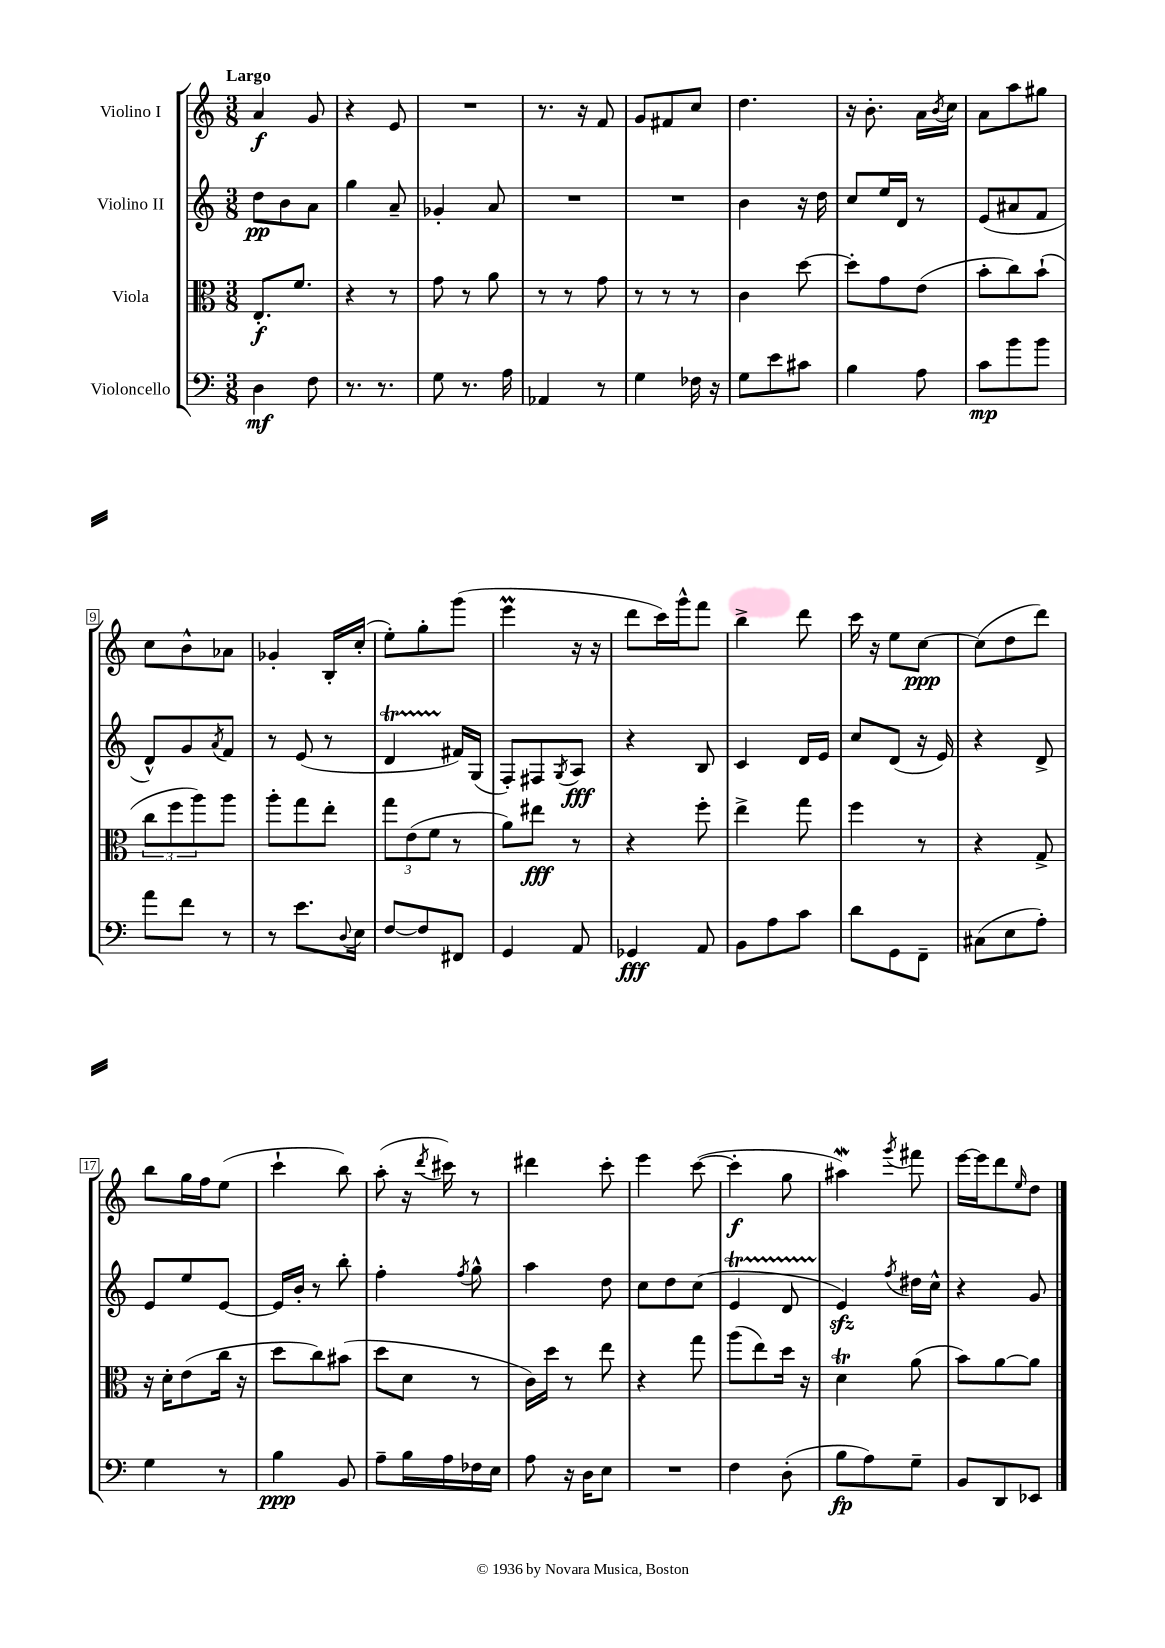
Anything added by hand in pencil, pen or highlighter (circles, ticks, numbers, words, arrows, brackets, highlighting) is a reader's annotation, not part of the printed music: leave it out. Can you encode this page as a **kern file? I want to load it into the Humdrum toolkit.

**kern	**kern	**kern	**kern
*staff4	*staff3	*staff2	*staff1
*clefF4	*clefC3	*clefG2	*clefG2
*k[]	*k[]	*k[]	*k[]
*M3/8	*M3/8	*M3/8	*M3/8
4D	8.E'	8dd	4a
.	.	8b	.
.	8.f	.	.
8F	.	8a	8g
=	=	=	=
8.r	4r	4gg	4r
8.r	.	.	.
.	8r	8a~	8e
=	=	=	=
8G	8g	4g-'	4.r
8.r	8r	.	.
.	8a	8a	.
16A	.	.	.
=	=	=	=
4AA-	8r	4.r	8.r
.	8r	.	.
.	.	.	16r
8r	8g	.	8f
=	=	=	=
4G	8r	4.r	8g
.	8r	.	8f#
16F-	8r	.	8cc
16r	.	.	.
=	=	=	=
8G	4c	4b	4.dd
8e	.	.	.
8c#	[8dd	16r	.
.	.	16dd	.
=	=	=	=
4B	8dd']	8cc	16r
.	.	.	8.b'
.	8g	16ee	.
.	.	16d	.
8A	(8e	8r	16a
.	.	.	8qb
.	.	.	16cc
=	=	=	=
8c	8b'	(8e	8a
8b	8cc)	8a#	8aa
8b	(8b`	8f	8gg#
=	=	=	=
8a	12cc	8d^^)	8cc
.	12ff	.	.
8f	.	8g	8b^^
.	12aa)	.	.
.	.	8qa	.
8r	8aa	8f	8a-
=	=	=	=
8r	8aa'	8r	4g-'
8.e	8gg	(8e	.
.	8ee'	8r	16B'
8qqD	.	.	.
16E	.	.	(16cc'
=	=	=	=
[8F	12gg	4d	8ee')
.	(12e	.	.
8F]	.	.	8gg'
.	12f	.	.
8FF#	8r	16f#)	(8ggg
.	.	(16G	.
=	=	=	=
4GG	8a)	8F')	4eee
.	8ee#	8F#	.
.	.	8qG	.
8AA	8r	8A	16r
.	.	.	16r
=	=	=	=
4GG-	4r	4r	8ddd
.	.	.	16ccc)
.	.	.	16ggg^^
8AA	8ff'	8B	8fff
=	=	=	=
8BB	4ee^	4c	4bb^
8A	.	.	.
8c	8gg	16d	8ddd
.	.	16e	.
=	=	=	=
8d	4ff	8cc	16ccc
.	.	.	16r
8GG	.	(8d	8ee
8FF~	8r	16r	[8cc
.	.	16e)	.
=	=	=	=
(8C#	4r	4r	(8cc]
8E	.	.	8dd
8A')	8G^	8d^	8ddd)
=	=	=	=
4G	16r	8e	8bb
.	16d'	.	.
.	(8e	8ee	16gg
.	.	.	16ff
8r	16cc	[8e	(8ee
.	16r	.	.
=	=	=	=
4B	8dd	16e]	4ccc`
.	.	16b'	.
.	8cc)	8r	.
8BB	(8b#	8bb'	8bb)
=	=	=	=
8A~	8dd	4ff'	(8aa'
16B	8d	.	16r
.	.	.	8qddd
16A	.	.	16ccc#)
.	.	8qff	.
16F-	8r	8gg^^	8r
16E	.	.	.
=	=	=	=
8A	16c)	4aa	4ddd#
.	16dd	.	.
16r	8r	.	.
16D	.	.	.
8E	8ee	8dd	8ccc'
=	=	=	=
4.r	4r	8cc	4eee
.	.	8dd	.
.	8gg	(8cc	([8ccc
=	=	=	=
4F	(8aa	4e	4ccc']
.	8ee)	.	.
(8D'	16dd	8d	8gg
.	16r	.	.
=	=	=	=
8B	4d	4e)	4aa#)
8A)	.	.	.
.	.	8qff	8qggg
8G~	(8a	16dd#	8fff#
.	.	16cc^^	.
=	=	=	=
8BB	8b)	4r	[16eee
.	.	.	16eee]
8DD	[8a	.	8ddd
.	.	.	16qqee
8EE-	8a]	8g	8dd
==	==	==	==
*-	*-	*-	*-
